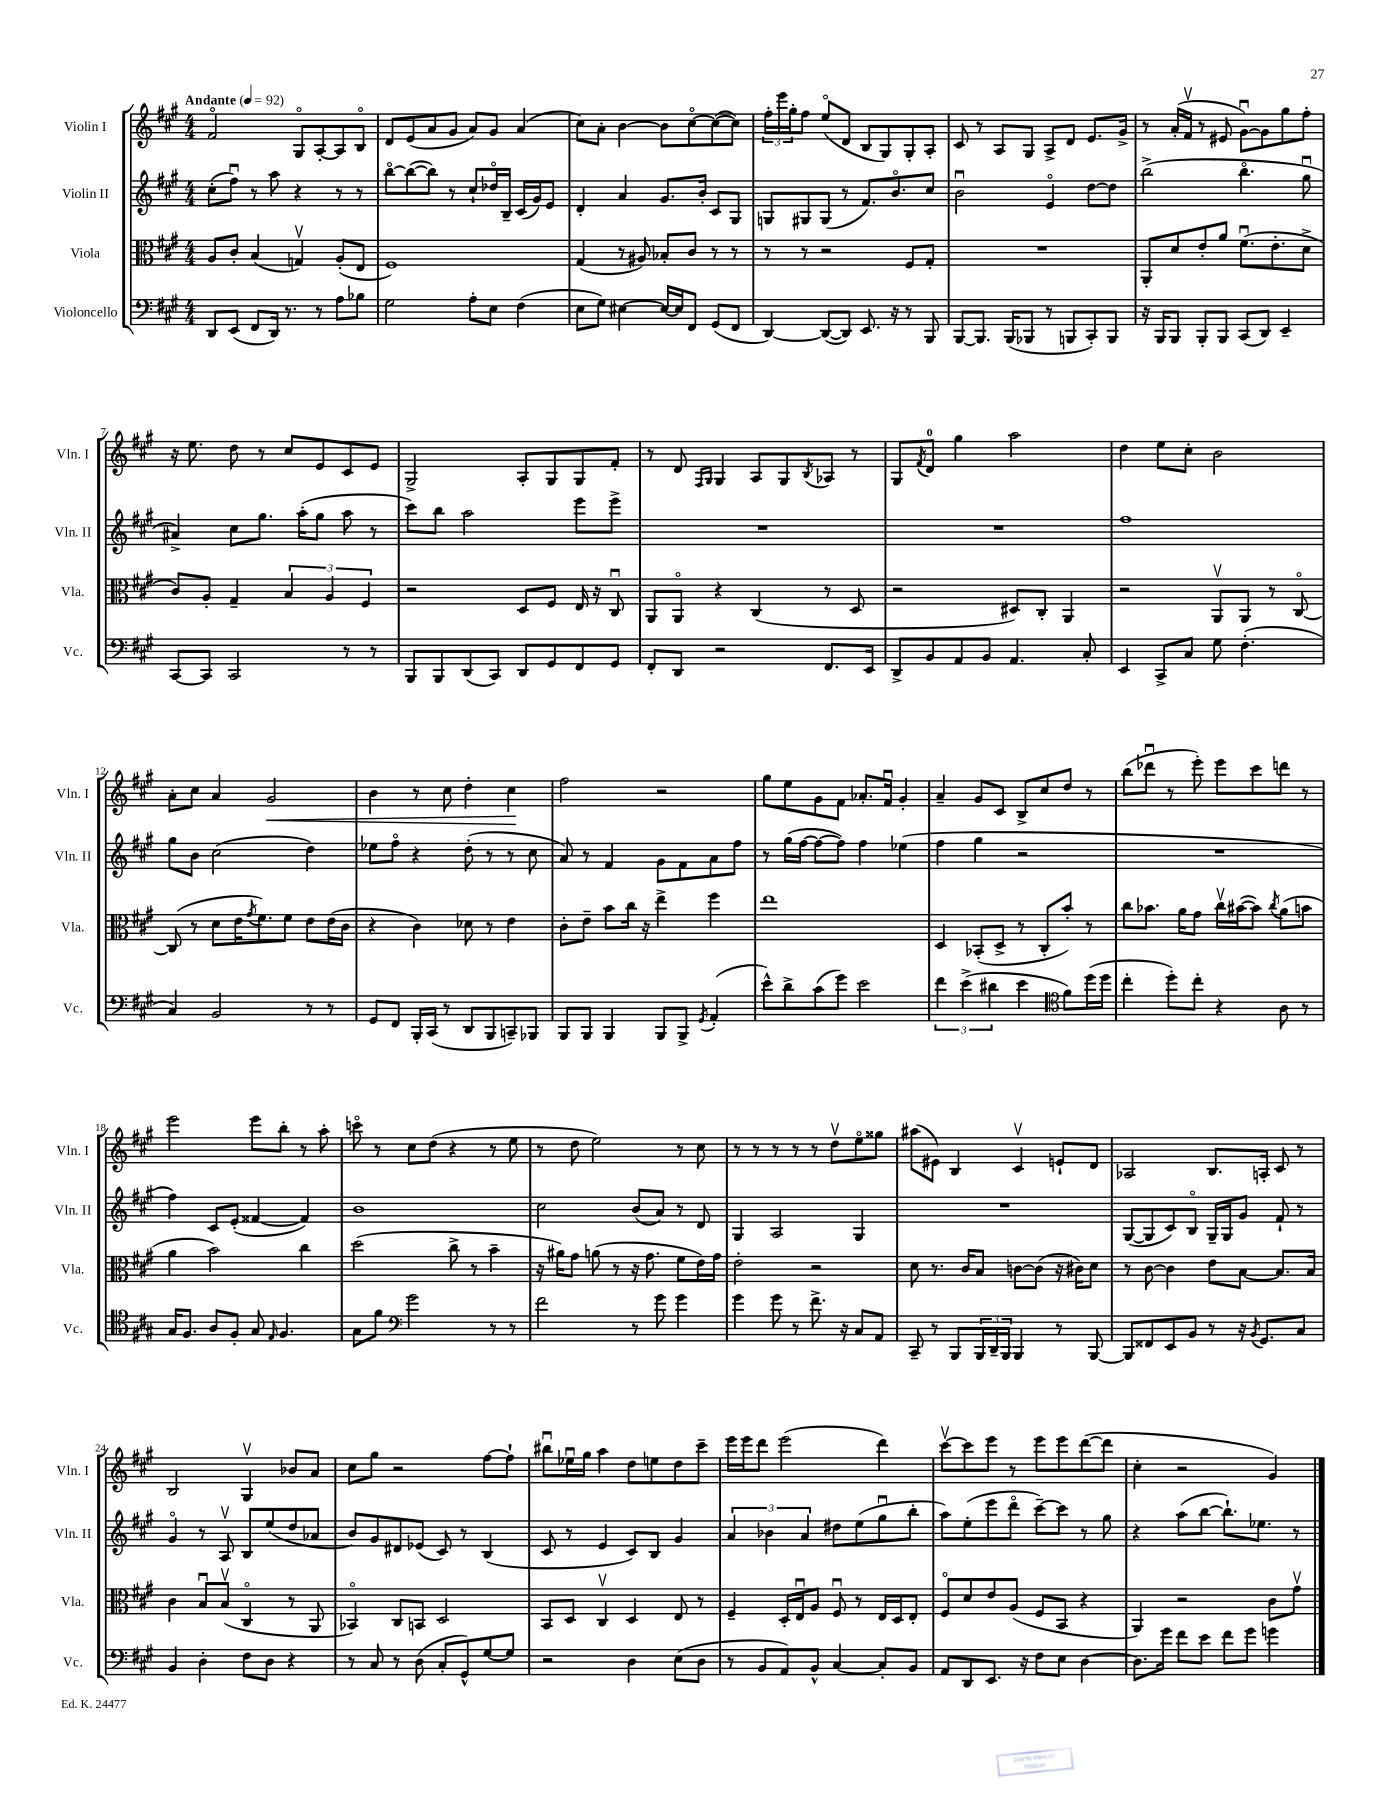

**kern	**kern	**kern	**kern	**dynam
*part4	*part3	*part2	*part1	*part1
*staff4	*staff3	*staff2	*staff1	*staff1
*I"Violoncello	*I"Viola	*I"Violin II	*I"Violin I	*
*I'Vc.	*I'Vla.	*I'Vln. II	*I'Vln. I	*
*clefF4	*clefC3	*clefG2	*clefG2	*
*k[f#c#g#]	*k[f#c#g#]	*k[f#c#g#]	*k[f#c#g#]	*
*M4/4	*M4/4	*M4/4	*M4/4	*
*MM92	*MM92	*MM92	*MM92	*
=1	=1	=1	=1	=1
!	!	!	!LO:TX:a:B:t=Andante	!
8DD/L	8A/L	(8cc#'\L	2f#/	.
(8EE/J	8c#'/J	8ff#u\J)	.	.
8FF#/L	(4B/	8r	.	.
16DD/Jk)	.	8aa\	.	.
8.r	.	.	.	.
.	4Gnv/)	4r	8G#/L	.
8r	.	.	[8A'/	.
8A\L	(8A'/L	8r	8A/]	.
8B-X\J	8E/J	8r	8B/J	.
=2	=2	=2	=2	=2
2G#\	1F#)	[8bb\L	8d/L	.
.	.	(8bb\_	(8e/	.
.	.	8bb\J])	8a/	.
.	.	8r	8g#/J	.
8A'\L	.	8cc#`/L	8a/L)	.
8E\J	.	16dd-X/L	8g#/J	.
.	.	16B~/JJ	.	.
(4F#\	.	(16c#/LL	(4a/	.
.	.	16g#/J)	.	.
.	.	8e/J	.	.
=3	=3	=3	=3	=3
8E\L	(4G#/	4d'/	8cc#\L)	.
8G#\J)	.	.	8a'\J	.
[4E#X\	8r	4a/	[4b\	.
.	8A#X/)	.	.	.
16E#/LL_	8B-X'/L	8.g#/L	8b\L]	.
16E#/J]	.	.	.	.
8FF#/J	8c#/J	.	[8cc#\	.
.	.	16b'/Jk	.	.
(8GG#/L	8r	8c#/L	(8cc#\_	.
8FF#/J	8r	8G#/J	8cc#\J])	.
=4	=4	=4	=4	=4
[4DD/)	8r	8Gn/L	24ff#'\LL	.
.	.	.	24eee\	.
.	.	.	24gg#'\J	.
.	8r	8G#X/	8ff#\J	.
(8DD/L_	2r	(8G#/J	(8ee/L	.
8DD/J])	.	8r	8d/J	.
8.EE/	.	8.f#/L)	8B/L	.
.	.	.	8G#/)	.
16r	.	8.b/	.	.
8r	8F#/L	.	8G#'/	.
8BBB/	8G#'/J	8cc#/J	8A'/J	.
=5	=5	=5	=5	=5
[8BBB/L	1r	2bu\	8c#/	.
8.BBB/J]	.	.	8r	.
.	.	.	8A/L	.
(16BBB/KL	.	.	.	.
8BBB-X/J	.	.	8G#/J	.
8r	.	4e/	8A^/L	.
8BBBn/L	.	.	8d/J	.
8CC#'/)	.	[8dd\L	8.e/L	.
8BBB/J	.	8dd\J]	.	.
.	.	.	16g#^/Jk	.
=6	=6	=6	=6	=6
16r	8AA'/L	(2bb^\	8r	.
16BBB/KL	.	.	.	.
8BBB/J	8d/	.	(16a'/LL	.
.	.	.	16f#v/JJ	.
8BBB'/L	8e'/	.	8r	.
8BBB/J	8a/J	.	8e#X/	.
(8CC#/L	(8.f#u\L	4.bb\	[8g#u\L)	.
8DD/J)	.	.	8g#\]	.
.	8.e'\	.	.	.
4EE~/	.	.	8gg#\	.
.	8d^\J	8gg#u\	8ff#'\J	.
!!LO:LB:g=z
=7	=7	=7	=7	=7
[8CC#/L	8c#/L)	4a#X^/)	16r	.
.	.	.	8.ee\	.
8CC#/J]	8A'/J	.	.	.
2CC#/	4G#~/	8cc#\L	8dd\	.
.	.	8.gg#\J	8r	.
.	6B/	.	8cc#/L	.
.	.	(16aa'\KL	.	.
.	.	8gg#\J	8e/	.
.	6A/	.	.	.
8r	.	8aa\	8c#/	.
.	6F#/	.	.	.
8r	.	8r	8e/J	.
=8	=8	=8	=8	=8
8BBB/L	2r	8ccc#\L)	2G#^/	.
8BBB/	.	8bb\J	.	.
(8DD/	.	2aa\	.	.
8CC#/J)	.	.	.	.
8DD/L	8D/L	.	8A'/L	.
8GG#/	8F#/J	.	8G#/	.
8FF#/	16E/	8eee\L	8G#/	.
.	16r	.	.	.
8GG#/J	8C#u/	8eee^\J	8f#'/J	.
=9	=9	=9	=9	=9
8FF#'/L	8AA/L	1r	8r	.
8DD/J	8AA/J	.	8d/	.
.	.	.	16qqF#/LL	.
.	.	.	16qqG#/JJ	.
2r	4r	.	4G#/	.
.	(4C#/	.	8A/L	.
.	.	.	8G#/	.
.	.	.	8qB/	.
8.FF#/L	8r	.	8A-X/J	.
.	8D/	.	8r	.
16EE/Jk	.	.	.	.
=10	=10	=10	=10	=10
8DD^/L	2r	1r	8G#/L	.
.	.	.	8qf#/	.
8BB/	.	.	8d/J	.
8AA/	.	.	4gg#\	.
8BB/J	.	.	.	.
4.AA/	8D#X/L)	.	2aa\	.
.	8C#'/J	.	.	.
.	4AA/	.	.	.
8C#'/	.	.	.	.
=11	=11	=11	=11	=11
4EE/	2r	1ff#	4dd\	.
8CC#^/L	.	.	8ee\L	.
8C#/J	.	.	8cc#'\J	.
8G#\	8AAv/L	.	2b\	.
(4.F#'\	8AA/J	.	.	.
.	8r	.	.	.
.	[8C#/	.	.	.
!!LO:LB:g=z
=12	=12	=12	=12	=12
4C#/)	(8C#/]	8gg#\L	8a'\L	.
.	8r	8b\J	8cc#\J	.
2BB/	8d\L	(2cc#\	4a/	.
.	16e\K	.	.	.
.	8qg#/	.	.	.
.	8.f#\)	.	.	.
!	!	!	!	!LO:HP:b
.	.	.	2g#/	<
.	8f#\J	.	.	.
8r	8e\L	4dd\)	.	.
8r	(16e\L	.	.	.
.	16c#\JJ	.	.	.
=13	=13	=13	=13	=13
8GG#/L	4r	8ee-X\L	4b\	.
8FF#/J	.	8ff#\J	.	.
16BBB'/LL	4c#\)	4r	8r	.
(16CC#/JJ	.	.	.	.
8r	.	.	8cc#\	.
8DD/L	8d-X\	(8dd'\	4dd'\	.
8BBB/	8r	8r	.	.
8CCn~/)	4e\	8r	4cc#\	.
8BBB-X/J	.	8cc#\	.	.
.	.	.	.	[
=14	=14	=14	=14	=14
8BBB/L	8c#'\L	8a/)	2ff#\	.
8BBB/J	8e~\J	8r	.	.
4BBB/	8b\L	4f#/	.	.
.	16cc#\Jk	.	.	.
.	16r	.	.	.
8BBB/L	4ee^\	8g#\L	2r	.
8BBB^/J	.	8f#\	.	.
8qGG#/	.	.	.	.
(4AA'/	4ff#\	8a\	.	.
.	.	8ff#\J	.	.
=15	=15	=15	=15	=15
8e^^\L)	1ee	8r	8gg#\L	.
8d^\	.	(16gg#\LL	8ee\	.
.	.	[16ff#\JJ	.	.
(8c#\	.	8ff#\L_	8g#\	.
8g#\J)	.	8ff#\J])	8f#\J	.
2e\	.	4ff#\	8.a-X'/L	.
.	.	.	16f#u/Jk	.
.	.	(4ee-X\	4g#'/	.
=16	=16	=16	=16	=16
6f#\	4D/	4ff#\	4a~/	.
(6e^\	.	.	.	.
.	(8BB-X'/L	4gg#\	8g#/L	.
6d#X\	.	.	.	.
.	8D^/J	.	8c#/J	.
4e\	8r	2r	8B^/L	.
.	8C#'/L	.	8cc#/	.
*clefC4	*	*	*	*
8f#\L)	8b'/J)	.	8dd/J	.
(16dd\L	8r	.	8r	.
16dd\JJ	.	.	.	.
=17	=17	=17	=17	=17
4cc#'\	8cc#\L	1r	(8bb\L	.
.	8.b-X\J	.	8ddd-Xu\J	.
8dd'\L)	.	.	8r	.
.	16a\KL	.	.	.
8cc#'\J	8g#\J	.	8eee'\)	.
4r	16cc#v\LL	.	8eee\L	.
.	([16b#X\J	.	.	.
.	8b#\J])	.	8ccc#\	.
.	8qcc#/	.	.	.
8A\	(8a\L	.	8dddn\J	.
8r	8bn\J	.	8r	.
!!LO:LB:g=z
=18	=18	=18	=18	=18
16G#/KL	4a\	4ff#\)	2eee\	.
8.F#/J	.	.	.	.
8A/L	2b\)	8c#/L	.	.
8F#'/J	.	(8e'/J	.	.
8G#/	.	[4f##X/	8eee\L	.
16qqE/	.	.	.	.
4.F#/	.	.	8bb'\J	.
.	4cc#\	4f##/])	8r	.
.	.	.	8aa'\	.
=19	=19	=19	=19	=19
8G#\L	(2dd\	1b	8cccn\	.
8f#\J	.	.	8r	.
*clefF4	*	*	*	*
2g#\	.	.	8cc#\L	.
.	.	.	(8dd\J	.
.	8cc#^\	.	4r	.
.	8r	.	.	.
8r	4b~\	.	8r	.
8r	.	.	8ee\	.
=20	=20	=20	=20	=20
2f#\	16r	2cc#\	8r	.
.	16a#X\KL)	.	.	.
.	8g#\J	.	8dd\	.
.	(8an\	.	2ee\)	.
.	8r	.	.	.
8r	16r	(8b/L	.	.
.	8.g#\	.	.	.
8g#\	.	8a/J)	.	.
4g#\	8f#\L	8r	8r	.
.	16e\L)	8d/	8cc#\	.
.	16g#\JJ	.	.	.
=21	=21	=21	=21	=21
4g#\	2e'\	4G#/	8r	.
.	.	.	8r	.
8g#\	.	2A/	8r	.
8r	.	.	8r	.
8.f#^\	2r	.	8r	.
.	.	.	8ddv\L	.
16r	.	.	.	.
8C#/L	.	4G#/	8ee\	.
8AA/J	.	.	8gg##X\J	.
=22	=22	=22	=22	=22
8CC#~/	8d\	1r	(8aa#X\L	.
8r	8.r	.	8e#X\J)	.
8BBB/L	.	.	4B/	.
.	16c#/KL	.	.	.
24BBB/L	8B/J	.	.	.
24DD~/	.	.	.	.
24BBB/JJ	.	.	.	.
4BBB/	[8cn\L	.	4c#v/	.
.	(8c\J]	.	.	.
8r	16r	.	8en`/L	.
.	16c#X\KL)	.	.	.
[8BBB/	8d\J	.	8d/J	.
=23	=23	=23	=23	=23
8BBB/L]	8r	([8G#/L	2A-X/	.
8FF##X/	[8c#\	8G#/]	.	.
8EE/	4c#\]	8c#/)	.	.
8BB/J	.	8B/J	.	.
8r	8e\L	16G#~/LL	8.B/L	.
.	.	16G#/J	.	.
16r	[8B\J	8g#/J	.	.
8qBB/	.	.	.	.
8.GG#/L	.	.	16An'/Jk	.
.	8.B/L]	8f#`/	8c#/	.
8C#/J	.	8r	8r	.
.	16B/Jk	.	.	.
!!LO:LB:g=z
=24	=24	=24	=24	=24
4BB/	4c#\	4g#/	2B/	.
4D'\	8Bu/L	8r	.	.
.	(8Bv/J	8Av/	.	.
8F#\L	4C#/	8B/L	4G#v/	.
8D\J	.	(8ee/	.	.
4r	8r	8dd/	8b-X/L	.
.	8AA/	8a-X/J	8a/J	.
=25	=25	=25	=25	=25
8r	4BB-X/)	8b/L)	8cc#\L	.
8C#/	.	8g#/	8gg#\J	.
8r	8C#/L	8d#X/	2r	.
(8D\	8BBn/J	(8e-X/J	.	.
8C#'/L	2D/	8c#/)	.	.
8GG#^^/)	.	8r	.	.
[8G#/	.	(4B/	[8ff#\L	.
8G#/J]	.	.	8ff#`\J]	.
=26	=26	=26	=26	=26
2r	8BB/L	8c#/	8bb#Xu\L	.
.	8D/J	8r	16ee-Xu\L	.
.	.	.	16gg#\JJ	.
.	4C#v/	4e/	4aa\	.
4D\	4D/	8c#/L)	8dd\L	.
.	.	8B/J	8een\	.
(8E\L	8E/	4g#/	8dd\	.
8D\J	8r	.	8ccc#~\J	.
=27	=27	=27	=27	=27
8r	4F#~/	6a/	16eee\LL	.
.	.	.	16eee\J	.
8BB/L	.	.	8ddd\J	.
.	.	6b-X\	.	.
8AA/)	16D'/LL	.	(2eee\	.
.	16Eu/J	.	.	.
.	.	6a/	.	.
8BB^^/J	8A/J	.	.	.
[4C#/	8F#u/	8dd#X\L	.	.
.	8r	(8ee\	.	.
8C#'/L]	16E/LL	8gg#u\	4ddd\)	.
.	16D/J	.	.	.
8BB/J	8E'/J	8bb'\J	.	.
=28	=28	=28	=28	=28
8AA/L	8F#/L	8aa\L)	[8ccc#v\L	.
8DD/	8d/	(8ee'\	8ccc#\]	.
8.EE/J	8e/	8eee\	8eee\J	.
.	(8A/J	8ddd\J	8r	.
16r	.	.	.	.
8F#\L	8F#/L	[8ccc#~\L)	8eee\L	.
8E\J	8BB/J	8ccc#\J]	8eee\	.
[4D\	4r	8r	([8ddd\	.
.	.	8gg#\	8ddd\J]	.
=29	=29	=29	=29	=29
8.D\L]	4AA/)	4r	4cc#'\	.
16g#\Jk	.	.	.	.
8f#\L	2r	(8aa\L	2r	.
8e\J	.	[8bb\J	.	.
8f#\L	.	8.bb`\L])	.	.
8g#\J	.	.	.	.
.	.	8.ee-X\J	.	.
4gn\	8c#\L	.	4g#/)	.
.	8g#v\J	8r	.	.
==	==	==	==	==
*-	*-	*-	*-	*-
